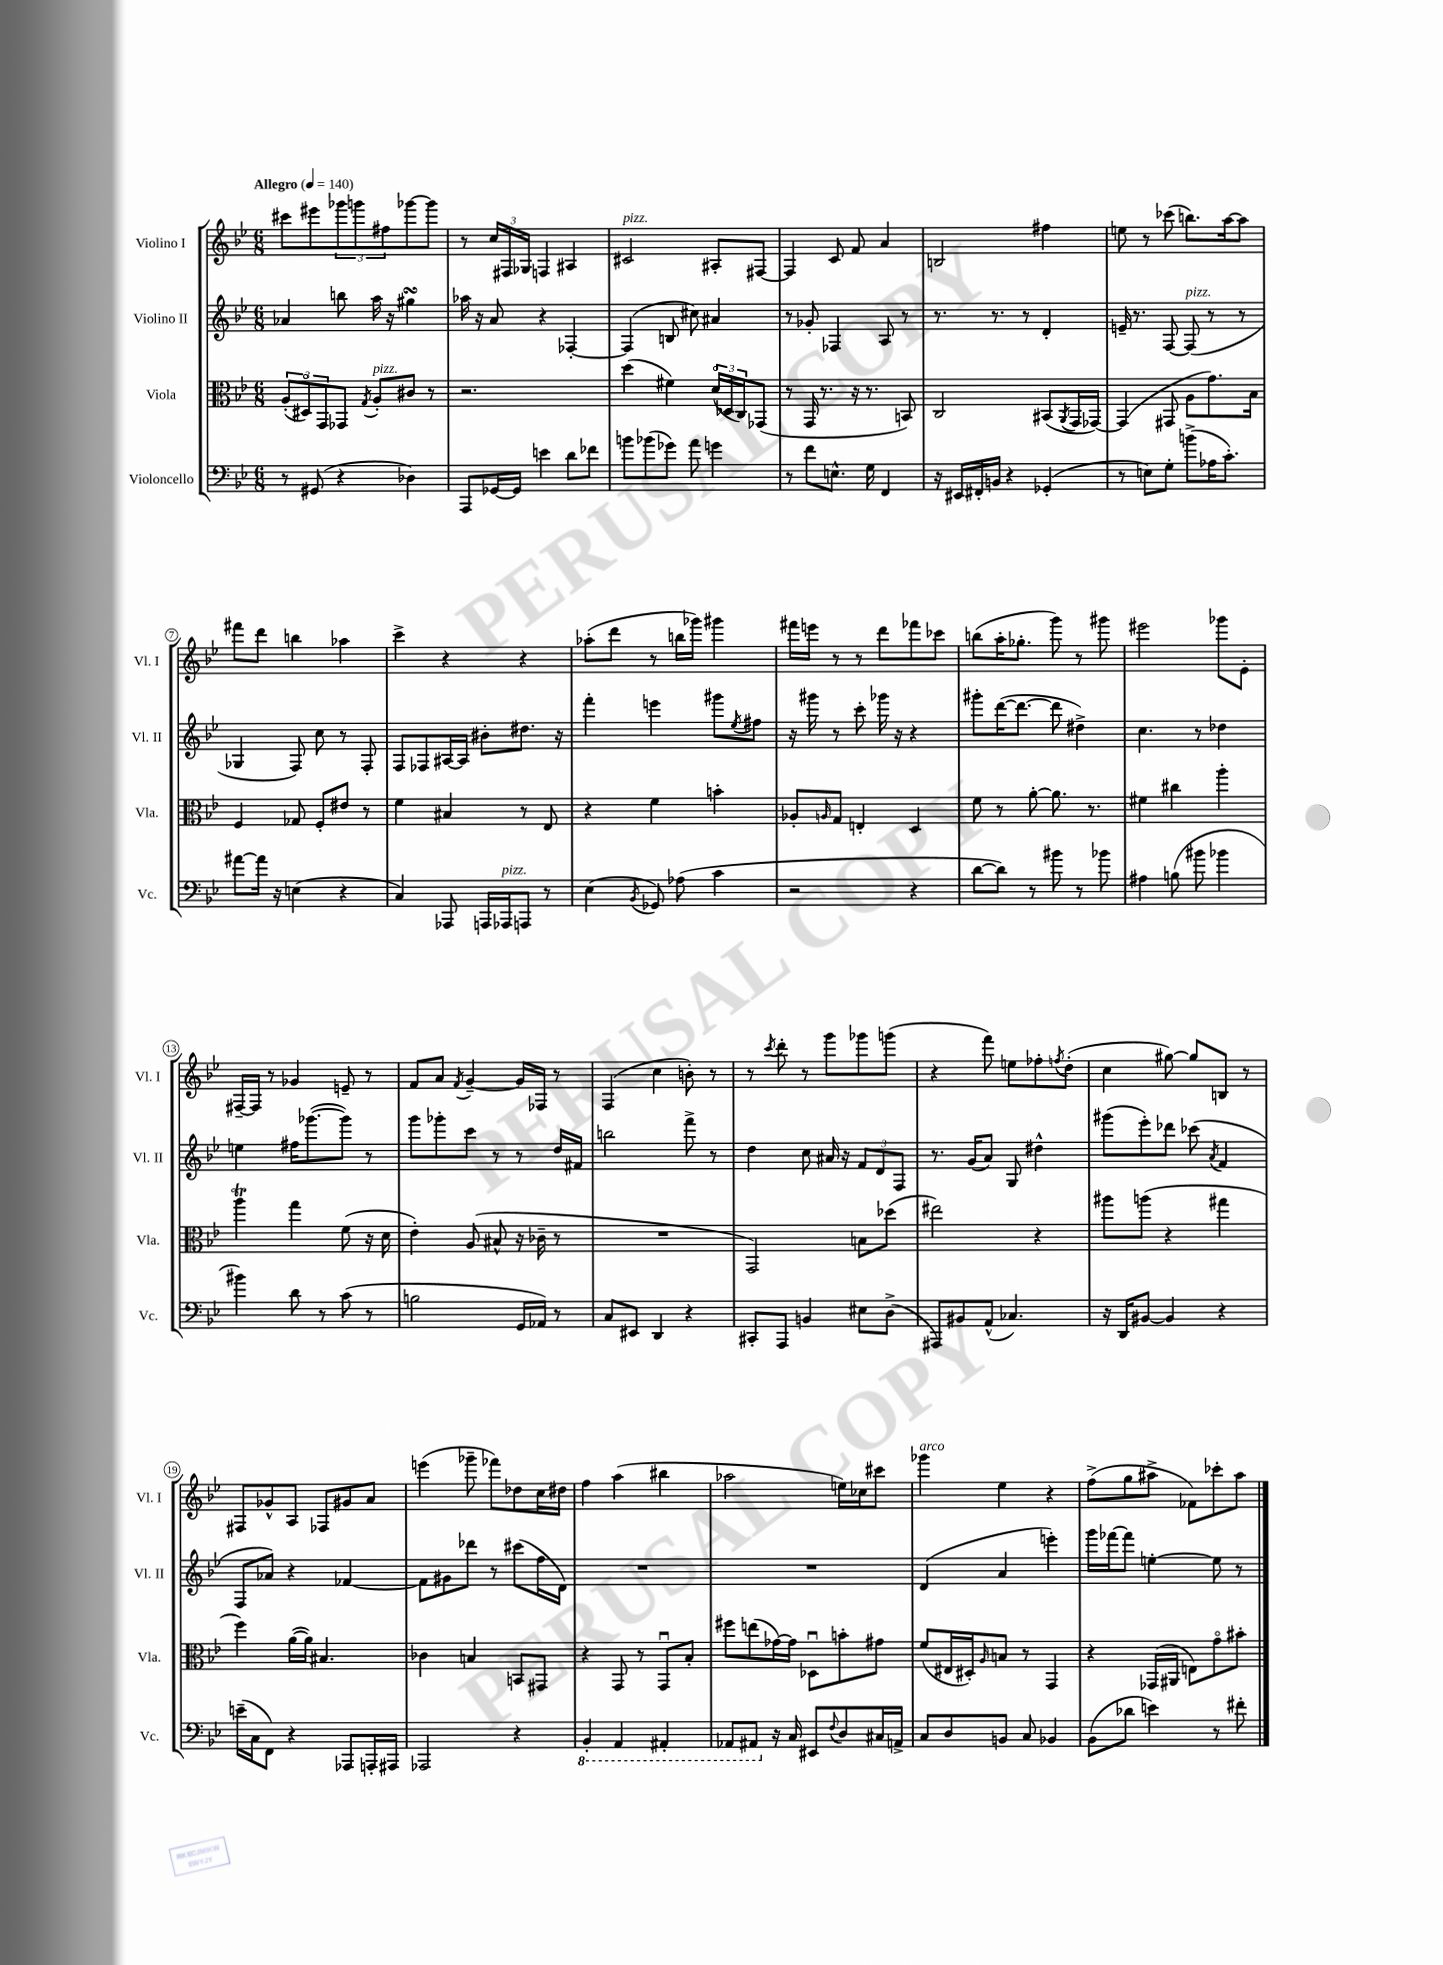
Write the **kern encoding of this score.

**kern	**kern	**kern	**kern
*part4	*part3	*part2	*part1
*staff4	*staff3	*staff2	*staff1
*I"Violoncello	*I"Viola	*I"Violino II	*I"Violino I
*I'Vc.	*I'Vla.	*I'Vl. II	*I'Vl. I
*clefF4	*clefC3	*clefG2	*clefG2
*k[b-e-]	*k[b-e-]	*k[b-e-]	*k[b-e-]
*M6/8	*M6/8	*M6/8	*M6/8
*MM140	*MM140	*MM140	*MM140
=1	=1	=1	=1
!	!	!	!LO:TX:a:B:t=Allegro
8r	(12A'/L	4a-X/	8ccc#X\L
.	12D#X/)	.	.
(8GG#X/	.	.	8eee#X\
.	12GG/	.	.
4r	8GG-X/J	8bbn\	12ggg-X\
.	.	.	12gggn\
.	8qG/	.	.
!	!LO:TX:a:i:t=pizz.	!	!
.	8A'/L	16aa\	.
.	.	.	12ff#X\
.	.	16r	.
4D-X\)	8c#X/J	4gg#XsSsS\	[8ggg-X\
.	8r	.	8ggg-\J]
=2	=2	=2	=2
8AAA/L	2.r	16aa-X\	8r
.	.	16r	.
[16GG-X/L	.	8a/	24cc/LL
.	.	.	24F#X/
16GG-/JJ]	.	.	.
.	.	.	24G-X/JJ
4en\	.	4r	4Fn/
8d\L	.	[4F-X'/	4A#X/
8f-X\J	.	.	.
=3	=3	=3	=3
!	!	!	!LO:TX:a:i:t=pizz.
8bn\L	(4dd\	(4F-/]	2c#X/
(8b-X\	.	.	.
8g-X\J)	4f#X\)	8Bn/	.
8a\	.	8cc#X\)	.
4gn\	(24d/LL	4a#X/	8A#X'/L
.	24D-X/	.	.
.	24C/J)	.	.
.	(8GG-X/J	.	[8F#X/J
=4	=4	=4	=4
8r	8r	8r	4F#/]
8f\L	16GG/	8g-X'/	.
.	8.r	.	.
8.En^^\J	.	4F-X/	8c/
.	16r	.	8f/
16G\	8.r	.	.
4FF/	.	8A/	4a/
.	8BBn/)	8r	.
=5	=5	=5	=5
16r	2C/	8.r	2Bn/
16EE#X/LL	.	.	.
16FF#X'/	.	.	.
16BBn/JJ	.	8.r	.
4r	.	.	.
.	.	8r	.
(4GG-X'/	(8BB#X/L	4d'/	4ff#X\
.	8qAA/	.	.
.	16GG/L	.	.
.	[16GG-X/JJ)	.	.
=6	=6	=6	=6
8r	(4GG-/]	16en~/	8een\
.	.	8.r	.
8En\L)	.	.	8r
8G'\J	8GG#X/	[8F/	(8ccc-X\
!	!	!LO:TX:a:i:t=pizz.	!
(8bn^\L	8A\L	(8F/]	8.bbn\L)
16A-X\K	8.g\)	8r	.
8.c'\J)	.	.	[16aa\k
.	.	8r	8aa\J]
.	16B-\Jk	.	.
!!LO:LB:g=z
=7	=7	=7	=7
[8a#X\L	4F/	4G-X/	8fff#X\L
16a#\Jk]	.	.	8ddd\J
16r	.	.	.
(4En\	8G-X/	8F/)	4bbn\
.	8F'/L	8cc\	.
4r	8e#X/J	8r	4aa-X\
.	8r	8F'/	.
=8	=8	=8	=8
4C/)	4f\	8F/L	4ccc^\
.	.	8F-X/	.
8AAA-X/	4B#X/	[16A#X/L	4r
.	.	16A#/JJ]	.
16AAAn/LL	.	8b#X'\L	.
!LO:TX:a:i:t=pizz.	!	!	!
16AAA-X/J	.	.	.
8AAAn/J	8r	8.dd#X\J	4r
8r	8E-/	.	.
.	.	16r	.
=9	=9	=9	=9
(4E-\	4r	4fff'\	(8aa-X'\L
.	.	.	8ddd\J
8qBB-/	.	.	.
8GG-X/)	4f\	4eeen\	8r
(8A-X\	.	.	16bbn\LL
.	.	.	16ggg-X\JJ)
4c\	4bn'\	8ggg#X\L	4ggg#X\
.	.	8qee-/	.
.	.	8ff#X\J	.
=10	=10	=10	=10
2r	8A-X'/L	16r	16fff#X\LL
.	.	16ggg#X\	16eeen\JJ
.	16qqAn/	.	.
.	8G/J	8r	8r
.	4En'/	8ccc'\	8r
.	.	16ggg-X\	8ddd\L
.	.	16r	.
4r	4D/	4r	8fff-X\
.	.	.	8ccc-X\J
=11	=11	=11	=11
[8d\L	8f\	8ggg#X'\L	(8bbn\L
8d\J])	8r	([16ddd\K	16aa'\K
.	.	8.ddd\J_	8.gg-X'\J
8r	[8a'\	.	.
8b#X\	8.a\]	8ddd\]	8ggg\)
8r	.	4dd#X^\)	8r
.	8.r	.	.
8b-X\	.	.	8ggg#X\
=12	=12	=12	=12
4A#X\	4f#X\	4.cc\	2eee#X\
(8Bn\	4cc#X\	.	.
8b#X\	.	8r	.
4b-X\	4aa'\	4dd-X\	8ggg-X\L
.	.	.	8e-'\J
!!LO:LB:g=z
=13	=13	=13	=13
4b#X\)	4aat\	4een\	[16F#X~/LL
.	.	.	16F#/JJ]
.	.	.	8r
8d\	4gg\	16ff#X\KL	4g-X/
.	.	([8.ggg-X\	.
8r	.	.	.
(8c\	(8f\	8ggg-\J])	8en~/
8r	16r	8r	8r
.	16d\	.	.
=14	=14	=14	=14
2Bn\	4e-'\)	8ggg\L	8f/L
.	.	8ggg-X'\	8a/J
.	.	.	8qf/
.	(8A/	8ccc\J	[4g~/
.	8B#X^^/	8r	.
16GG/LL	16r	8r	16g/LL]
16AA-X/JJ)	16c-X~\	.	16F-X/JJ
8r	8r	16dd/LL	8r
.	.	16f#X/JJ	.
=15	=15	=15	=15
8C/L	2.r	2bbn\	(4F/
8EE#X/J	.	.	.
4DD/	.	.	4cc\
4r	.	8fff^\	8bn'\)
.	.	8r	8r
=16	=16	=16	=16
8CC#X'/L	2GG/)	4dd\	8r
.	.	.	8qccc/
8AAA/J	.	.	8ddd'\
4BBn/	.	8cc\	8r
.	.	16a#X/	8ggg\L
.	.	16r	.
8E#X\L	8Bn\L	12f/L	8ggg-X\
.	.	12d/	.
(8D^\J	(8dd-X\J	.	(8gggn\J
.	.	12F/J	.
=17	=17	=17	=17
8AAA#X/L)	2ee#X\)	8.r	4r
8BB#X/	.	.	.
.	.	(16g/KL	.
(8AA^^/J	.	8a/J)	8fff\)
4.C-X/)	.	8G/	8een\L
.	4r	4dd#X^^\	8ff-X'\
.	.	.	8qffn/
.	.	.	(8dd'\J
=18	=18	=18	=18
16r	8aa#X\L	(8ggg#X\L	4cc\
16DD/KL	.	.	.
[8BB#X/J	(8aan\J	8eee-'\)	.
4BB#/]	4r	8ddd-X\J	[8gg#X\)
.	.	(8ccc-X\	8gg#/L]
.	.	8qa/	.
4r	4gg#X\	4f/	8Bn/J
.	.	.	8r
!!LO:LB:g=z
=19	=19	=19	=19
(16en~\LL	4ff\)	8F/L	8F#X/L
16C\J	.	.	.
8FF\J)	.	8a-X/J)	8g-X^^/
4r	([16a\LL	4r	8A/J
.	16a\JJ])	.	.
.	4.B#X/	.	8F-X/L
8AAA-X/L	.	[4f-X/	8g#X/
16AAAn'/L	.	.	8a/J
16AAA#X/JJ	.	.	.
=20	=20	=20	=20
2AAA-X/	4c-X\	8f-\L]	(4eeen\
.	.	8g#X\	.
.	4Bn/	8ddd-X\J	8ggg-X~\
.	.	8r	8fff-X\L)
4r	8BBn/L	(8ccc#X\L	8dd-X\
.	8GG#X/J	16ff\L	16cc\L
.	.	16d\JJ)	16dd#X\JJ
=21	=21	=21	=21
*8ba	*	*	*
4BBB-'/	4r	2.r	4ff\
4AAA/	8GG/	.	(4aa\
.	8r	.	.
4AAA#X'/	8GGu/L	.	4bb#X\
.	8B-'/J	.	.
=22	=22	=22	=22
8AAA-X/L	8ff#X\L	2.r	2aa-X\
8AAA#X/J	(8een\	.	.
*X8ba	*	*	*
16r	[16g-X\L)	.	.
16C/	16g-\JJ]	.	.
8EE#X/L	8D-Xu\L	.	.
8qqF/	.	.	.
8D/	8bn'\	.	16een\LL)
.	.	.	16cc-X\J
16C#X/L	8g#X\J	.	8ccc#X\J
16AAn^/JJ	.	.	.
=23	=23	=23	=23
!	!	!	!LO:TX:a:i:t=arco
8C/L	(8f/L	(4d/	4ggg-X\
8D/	16E#X/L	.	.
.	16D#X'/J)	.	.
.	16qqA/	.	.
8BBn/J	8Bn/J	4a/	4ee-\
8C/	8r	.	.
4BB-X/	4GG/	4eeen'\)	4r
=24	=24	=24	=24
(8BB-\L	4r	16ggg\LL	(8ff^\L
.	.	[16fff-X\J	.
8d-X\J	.	8fff-\J]	8gg\
4en\)	(16GG-X/LL	[4een'\	8aa#X^\J
.	16AA#X/JJ	.	.
.	8En\L)	.	8f-X\L)
8r	8g\	8ee\]	8ccc-X'\
8f#X'\	8b#X'\J	8r	8aa#\J
==	==	==	==
*-	*-	*-	*-
